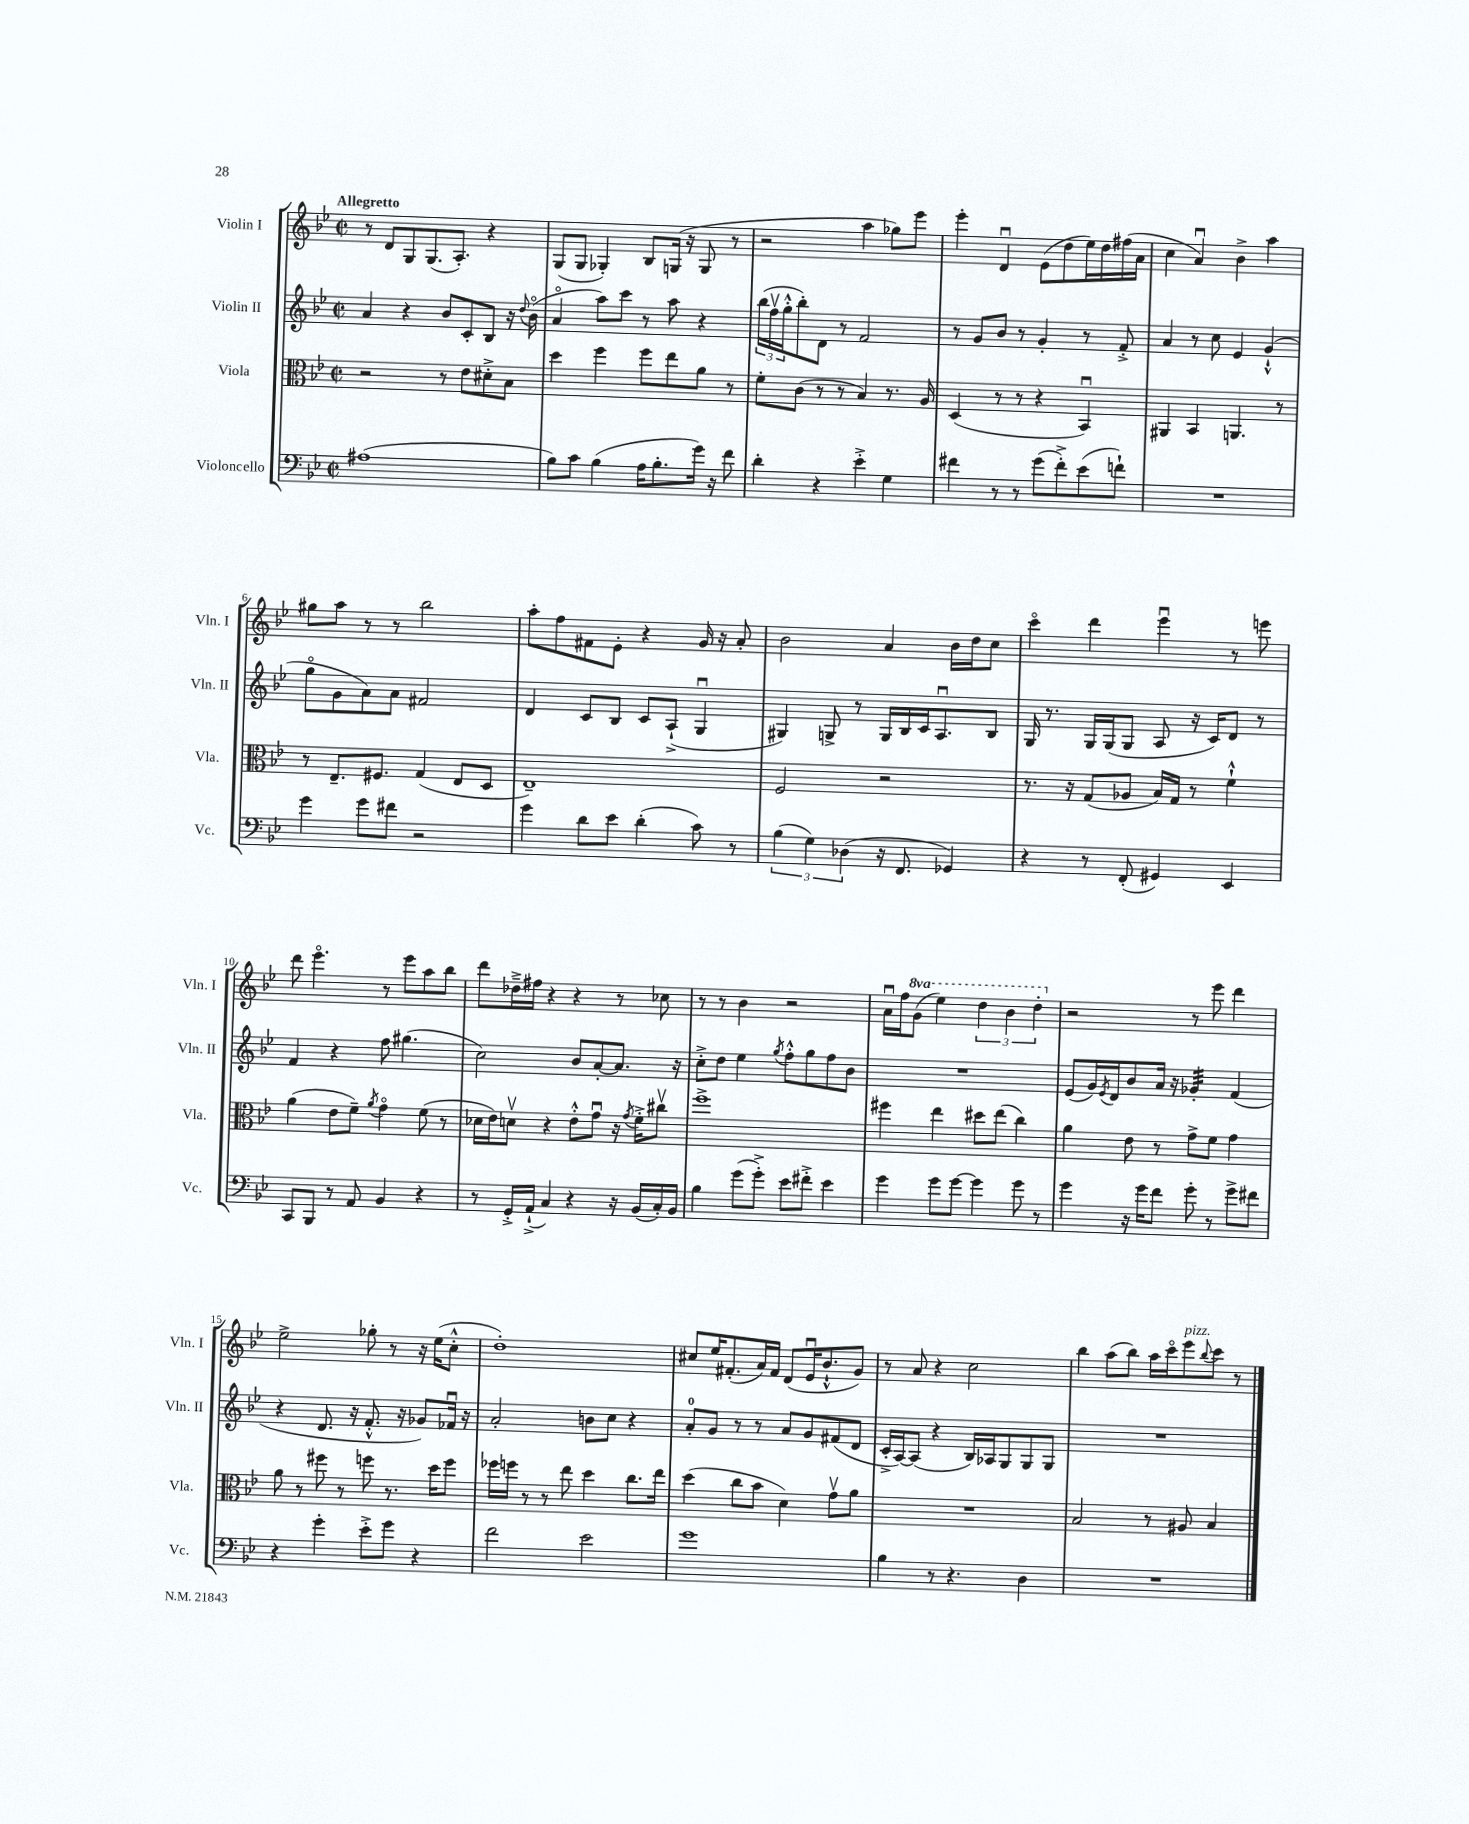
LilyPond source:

<<
\new StaffGroup <<
\new Staff = "s0" \with { instrumentName = "Violin I" shortInstrumentName = "Vln. I" } {
    \clef treble \key bes \major \defaultTimeSignature \time 2/2 \set Staff.ottavationMarkups = #ottavation-simple-ordinals \tempo "Allegretto"
    r8 d'8 g8 g8.( a8.-.) r4 |
    g8( g8 ges4-.) bes8 g16( r16 g8 r8 |
    r2 a''4 ges''8) ees'''8 |
    ees'''4-. d'4\downbow ees'8( d''8 ees''16) d''16 fis''16( a'16 |
    c''4 a'4\downbow) bes'4-> a''4 |
    gis''8 a''8 r8 r8 bes''2 |
    a''8-. f''8 fis'8 ees'8-. r4 g'16 r16 a'8-. |
    bes'2 a'4 bes'16 d''16 c''8 |
    c'''4\flageolet d'''4 ees'''4\downbow r8 e'''8 |
    d'''8 ees'''4.\flageolet r8 ees'''8 a''8 bes''8 |
    d'''8 des''16---> fis''16 r4 r4 r8 ces''8 |
    r8 r8 bes'4 r2 |
    a'16\downbow f''16 \ottava #1 g''8( ees'''4) \tuplet 3/2 { d'''4 bes''4 d'''4-. \ottava #0 } |
    r2 r8 ees'''8 d'''4 |
    ees''2-> ges''8-. r8 r16 ees''16( c''8-.-^ |
    d''1-.) |
    cis''8 ees''16 fis'8.-.( a'16) fis'16 d'8( ees'16\downbow bes'8.-!-^ g'8) |
    r8 a'8 r4 c''2 |
    bes''4 a''8( bes''8) a''16 c'''16\flageolet ees'''8^\markup { \italic "pizz." } \appoggiatura { bes''8 } c'''8 r8 \bar "|." |
}
\new Staff = "s1" \with { instrumentName = "Violin II" shortInstrumentName = "Vln. II" } {
    \clef treble \key bes \major \defaultTimeSignature \time 2/2
    a'4 r4 bes'8 c'8-. bes8 r16 \appoggiatura { d''8 } bes'16\flageolet( |
    a'4\flageolet a''8) c'''8 r8 a''8 r4 |
    \tuplet 3/2 { bes''16( f''16\upbow g''16-.-^ } bes''8-.) d'8 r8 f'2 |
    r8 g'8 bes'8 r8 g'4-. r8 f'8-.-> |
    a'4 r8 c''8 ees'4 g'4-!-^( |
    g''8\flageolet g'8 a'8) a'8 fis'2 |
    d'4 c'8 bes8 c'8 a8-!->( g4\downbow |
    gis4) g8-> r8 g16 bes16 c'16 a8.\downbow bes8 |
    g16 r8. g16 g16( g8 a8 r16 c'16) d'8 r8 |
    f'4 r4 f''8 gis''4.( |
    c''2) bes'8 a'8~-. a'8. r16 |
    c''8-.-> d''8 ees''4 \acciaccatura { g''8 } f''8-.-^ g''8 f''8 bes'8 |
    R1 |
    ees'8( g'16) \acciaccatura { ees'8 } d'16 bes'8 a'16 r16 ges'4:32-. f'4( |
    r4 d'8. r16 f'8.-.-^ r16 ges'8) fes'16\downbow r16 |
    a'2-. b'8 c''8 r4 |
    a'8-0-. g'8 r8 r8 a'8 g'8 fis'8( d'8 |
    c'16-.-> a16~) a8( r4 bes16) aes16 g8 g8 g8 |
    R1 \bar "|." |
}
\new Staff = "s2" \with { instrumentName = "Viola" shortInstrumentName = "Vla." } {
    \clef alto \key bes \major \defaultTimeSignature \time 2/2
    r2 r8 ees'8 dis'8-.-> bes8 |
    d''4 f''4 f''8 ees''8 a'8 r8 |
    f'8-. c'8( r8 r8 bes4) r8. a16 |
    d4( r8 r8 r4 bes,4\downbow) |
    ais,4 bes,4 a,4. r8 |
    r8 ees8.-- fis8. g4( ees8 d8 |
    ees1--) |
    f2 r2 |
    r8. r16 g8( aes8 bes16) g16 r8 f'4-!-^ |
    a'4( ees'8 f'8--) \acciaccatura { a'8 } g'4\flageolet f'8( r8 |
    des'16 ees'16) d'8\upbow r4 ees'8-.-^ g'8\downbow r16 \acciaccatura { g'8 } f'16-.-> cis''8\upbow |
    f''1-> |
    fis''4 ees''4 dis''8 ees''8( c''4) |
    a'4 ees'8 r8 g'8-> f'8 g'4 |
    a'8 r8 fis''8 r8 f''8 r8. d''16 f''8 |
    fes''16 f''16 r8 r8 ees''8 d''4 c''8. ees''16 |
    d''4( c''8 bes'8 d'4) g'8\upbow a'8 |
    R1 |
    bes2 r8 ais8 bes4 \bar "|." |
}
\new Staff = "s3" \with { instrumentName = "Violoncello" shortInstrumentName = "Vc." } {
    \clef bass \key bes \major \defaultTimeSignature \time 2/2
    ais1( |
    bes8) c'8 bes4( a16 bes8.-. g'16) r16 f'8 |
    d'4-. r4 ees'4-.-> g4 |
    fis'4 r8 r8 g'8( fis'8-.->) ees'8( f'8-!) |
    R1 |
    g'4 g'8 fis'8 r2 |
    g'4 d'8 ees'8 d'4-.( c'8) r8 |
    \tuplet 3/2 { bes4( g4) des4( } r16 f,8. ges,4) |
    r4 r8 f,8-.( gis,4) ees,4 |
    c,8 bes,,8 r8 a,8 bes,4 r4 |
    r8 g,16-.-> a,16-!->( c4) r4 r16 bes,16( c16-.) bes,16 |
    bes4 g'8( g'8-.->) ees'8 fis'8-.-> ees'4 |
    g'4 g'8 g'8~ g'4 g'8 r8 |
    g'4 r16 g'16 f'8 g'8-. r8 g'8-> fis'8 |
    r4 g'4-. ees'8-.-> g'8 r4 |
    f'2 ees'2 |
    g'1 |
    bes4 r8 r4. d4 |
    R1 \bar "|." |
}
>>
>>
